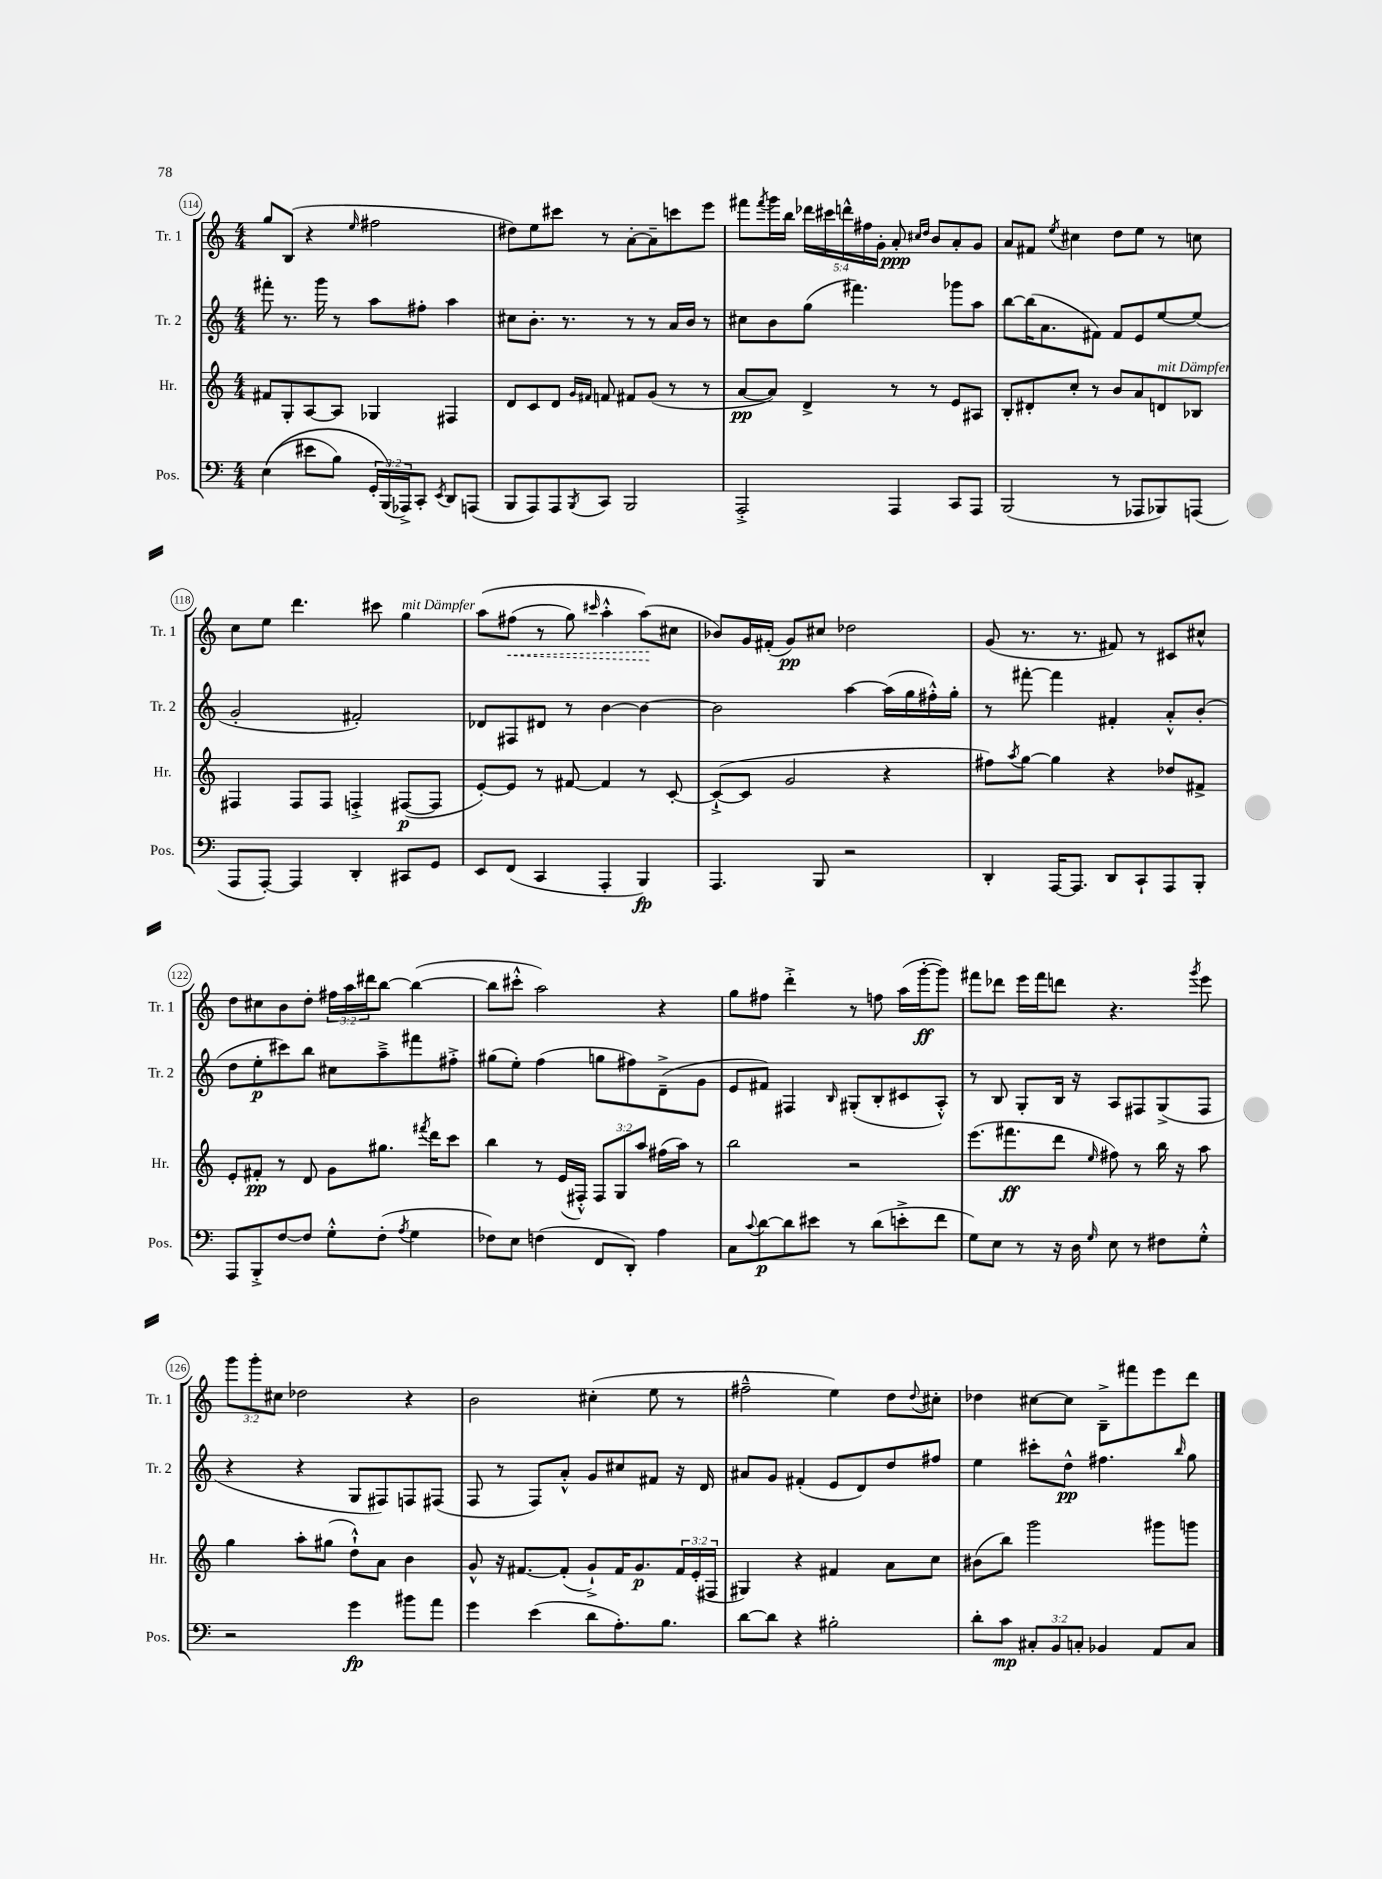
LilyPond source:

<<
\new StaffGroup <<
\new Staff = "s0" \with { instrumentName = "Tr. 1" shortInstrumentName = "Tr. 1" } {
    \clef treble \key c \major \numericTimeSignature \time 4/4 \override Staff.TupletNumber.text = #tuplet-number::calc-fraction-text
    g''8 b8( r4 \grace { e''16 } fis''2 |
    dis''8) e''8 cis'''8 r8 a'8~-. a'8-- c'''8 e'''8 |
    fis'''8 \acciaccatura { fis'''8 } g'''16 b''16 \tuplet 5/4 { des'''16 cis'''16 d'''16-^ fis''16 g'16-. } a'8-.\ppp \grace { cis''16 d''16 } b'8 a'8-. g'8 |
    a'8 fis'8 \acciaccatura { e''8 } cis''4 d''8 e''8 r8 c''8 |
    c''8 e''8 d'''4. cis'''8 g''4^\markup { \italic "mit Dämpfer" } |
    a''8\( \once \override Hairpin.style = #'dashed-line fis''8\<( r8 g''8) \grace { cis'''16 } a''4-.-^ a''8\!(\) cis''8 |
    bes'8) g'16 fis'16-.( g'8\pp) cis''8 des''2 |
    g'8( r8. r8. fis'8) r8 cis'8 cis''8-^ |
    d''8 cis''8 b'8 d''8-. \tuplet 3/2 { fis''16 a''16 dis'''16 } b''8~ b''4~( |
    b''8 cis'''8-.-^ a''2) r4 |
    g''8 fis''8 d'''4-.-> r8 f''8 a''16( g'''16~-.\ff g'''8) |
    fis'''8 des'''8 e'''16 fis'''16 d'''8 r4. \acciaccatura { g'''8 } e'''8 |
    \tuplet 3/2 { g'''8 g'''8-. cis''8 } des''2 r4 |
    b'2 cis''4-.( e''8 r8 |
    fis''2---^ e''4) d''8 \appoggiatura { d''8 } cis''8-. |
    des''4 cis''8~ cis''8 b8---> fis'''8 e'''8 d'''8 \bar "|." |
}
\new Staff = "s1" \with { instrumentName = "Tr. 2" shortInstrumentName = "Tr. 2" } {
    \clef treble \key c \major \numericTimeSignature \time 4/4
    fis'''8-. r8. g'''16 r8 a''8 fis''8-. a''4 |
    cis''8 b'8.-. r8. r8 r8 a'16 b'16 r8 |
    cis''8 b'8 g''8( fis'''4.) ges'''8 a''8 |
    b''8~ b''16( a'8. fis'8) fis'8 e'8 e''8~ e''8( |
    g'2-. fis'2-.) |
    des'8 fis8 dis'8 r8 b'4~ b'4~ |
    b'2 a''4~ a''16( g''16 fis''16-.-^) g''16-. |
    r8 fis'''8~-. fis'''4 fis'4-. a'8-.-^ b'8-.( |
    d''8 e''8-.\p cis'''8) b''8 cis''8 a''8---> fis'''8 fis''8-.-> |
    gis''8( e''8-.) f''4( g''8 fis''8) d'8--->( g'8 |
    e'8 fis'8) fis4 \grace { b16 } gis8-.( b8-. cis'8 a8-.-^) |
    r8 b8 g8-. b16 r16 a8 fis8 g8->( fis8 |
    r4 r4 g8 fis8) f8 fis8( |
    f8 r8 f8) a'8-.-^ g'8 cis''8 fis'8 r16 d'16 |
    ais'8 g'8 fis'4-.( e'8 d'8) d''8 fis''8 |
    e''4 cis'''8-. d''8-^\pp fis''4. \grace { b''16 } g''8 \bar "|." |
}
\new Staff = "s2" \with { instrumentName = "Hr." shortInstrumentName = "Hr." } {
    \clef treble \key c \major \numericTimeSignature \time 4/4 \override Staff.TupletNumber.text = #tuplet-number::calc-fraction-text
    fis'8 g8-. a8~ a8 ges4 fis4 |
    d'8 c'8 d'8 \grace { g'16 fis'16 } f'8 fis'8 g'8( r8 r8 |
    a'8~\pp a'8) d'4-> r8 r8 e'8 ais8 |
    b8-. dis'8-. c''8-. r8 b'8 a'8 d'8^\markup { \italic "mit Dämpfer" } bes8 |
    fis4 fis8 fis8 f4-.-> fis8~\p( fis8 |
    e'8~-.) e'8 r8 fis'8~ fis'4 r8 c'8~-. |
    c'8~-!->( c'8 g'2 r4 |
    fis''8) \acciaccatura { a''8 } g''8~ g''4 r4 des''8 fis'8-> |
    e'8-. fis'8-.\pp r8 d'8 g'8 gis''8. \acciaccatura { fis'''8 } d'''16 c'''8 |
    b''4 r8 e'16( fis16-.-^) \tuplet 3/2 { fis8 g8 a''8 } fis''16( a''16) r8 |
    b''2 r2 |
    e'''8.( fis'''8.\ff d'''8 \grace { e''16 } fis''8) r8 b''16 r16 a''8 |
    g''4 a''8-. gis''8( d''8-!-^) a'8 b'4 |
    g'8-^ r16 fis'8.~ fis'8-.( g'8-!->) fis'16 g'8.\p \tuplet 3/2 { fis'16 e'16-.( fis16 } |
    gis4) r4 fis'4 a'8 c''8 |
    bis'8( b''8) g'''2 gis'''8 g'''8 \bar "|." |
}
\new Staff = "s3" \with { instrumentName = "Pos." shortInstrumentName = "Pos." } {
    \clef bass \key c \major \numericTimeSignature \time 4/4 \override Staff.TupletNumber.text = #tuplet-number::calc-fraction-text
    e4(\( eis'8 b8) \tuplet 3/2 { g,16-. b,,16(\) aes,,16->) } c,8-. \acciaccatura { e,8 } d,8 a,,8( |
    b,,8 a,,8) a,,8 \acciaccatura { b,,8 } c,8 b,,2 |
    a,,2-.-> a,,4 c,8 a,,8 |
    b,,2( r8 aes,,8 bes,,8) a,,8( |
    a,,8 a,,8~-.) a,,4 d,4-. cis,8 g,8 |
    e,8 f,8( c,4 a,,4-. b,,4\fp) |
    a,,4. b,,8 r2 |
    d,4-. a,,16~ a,,8. d,8 c,8-! a,,8 b,,8-. |
    a,,8 b,,8-.-> f8~ f8 g8-.-^ f8-.( \acciaccatura { a8 } g4 |
    fes8) e8 f4( f,8 d,8-.) a4 |
    c8 \appoggiatura { c'8 } d'8~\p d'8 eis'8 r8 d'8( e'8-.-> f'8 |
    g8) e8 r8 r16 d16 \grace { g16 } e8 r8 fis8 g8-.-^ |
    r2 g'4\fp bis'8 a'8 |
    g'4 e'4( d'8 a8.-.) b8. |
    d'8~ d'8 r4 bis2-. |
    d'8-. c'8\mp \tuplet 3/2 { cis8-. b,8 c8-. } bes,4 a,8 c8 \bar "|." |
}
>>
>>
\layout { \context { \Score currentBarNumber = #114 \override BarNumber.stencil = #(make-stencil-circler 0.1 0.3 ly:text-interface::print) } }
